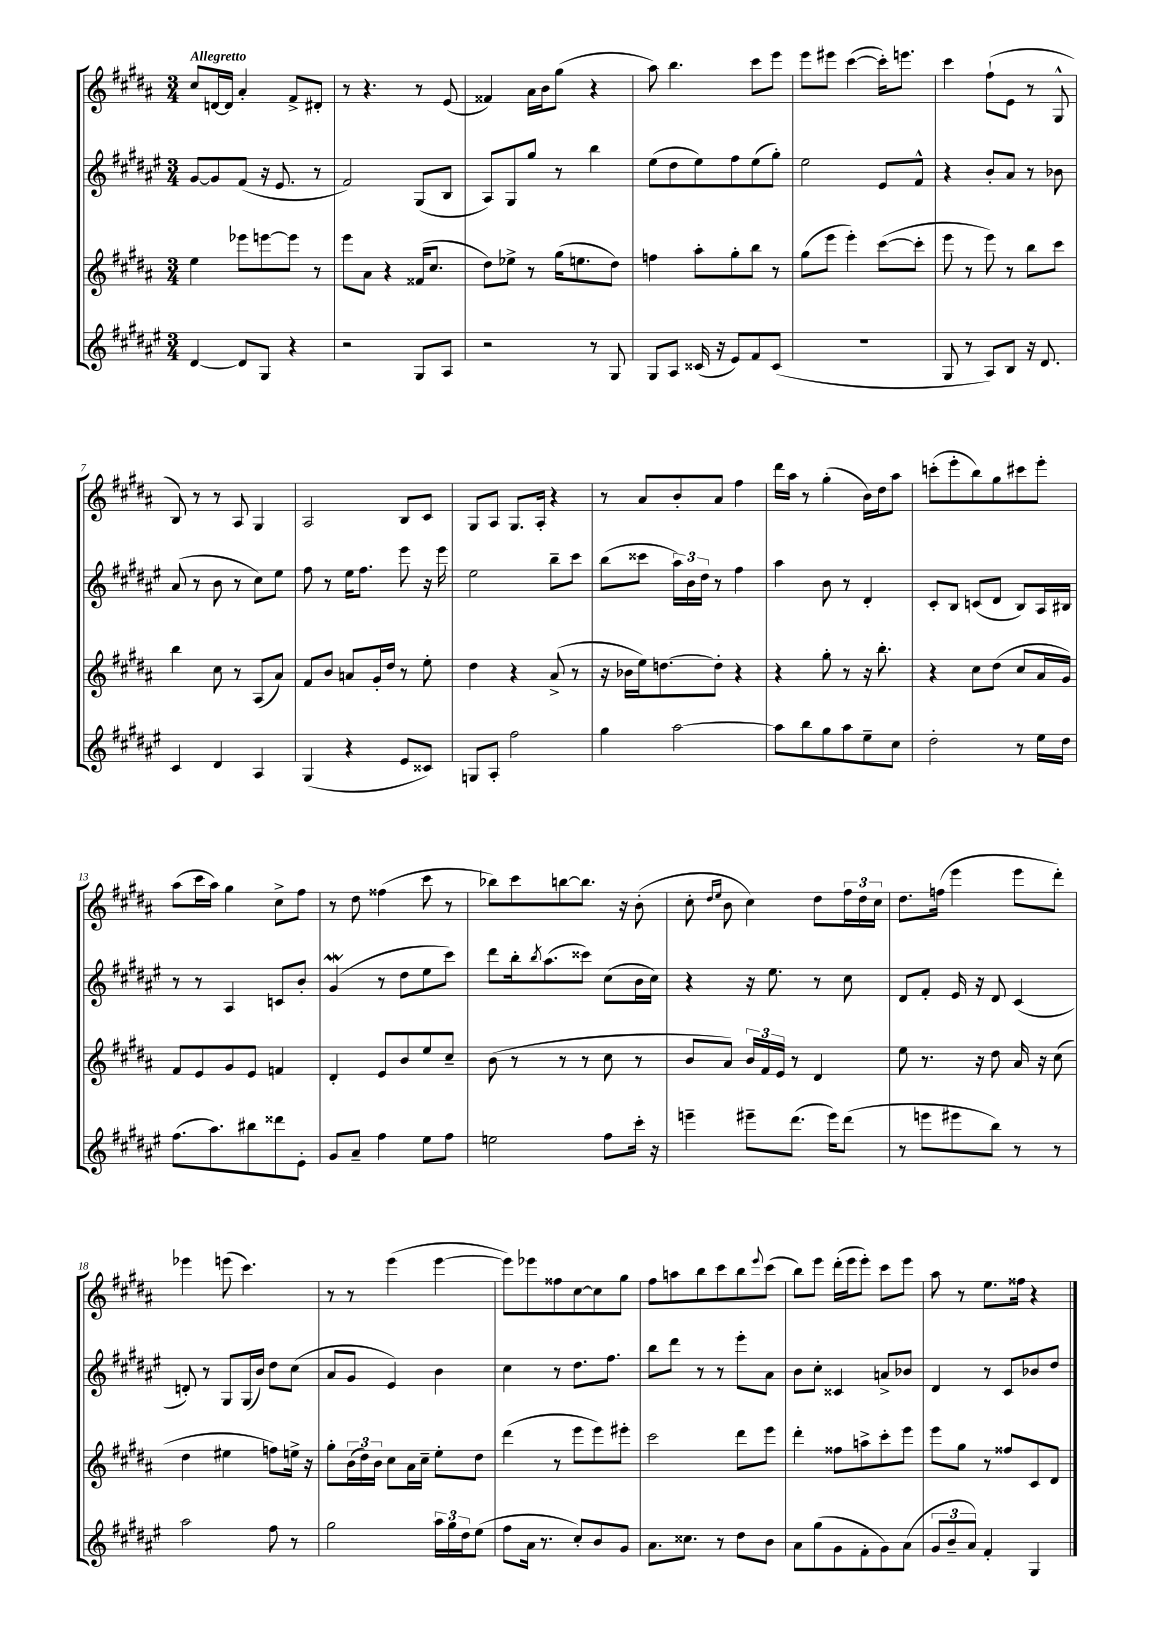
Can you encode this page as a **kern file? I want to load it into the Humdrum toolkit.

**kern	**kern	**kern	**kern
*staff4	*staff3	*staff2	*staff1
*clefG2	*clefG2	*clefG2	*clefG2
*k[f#c#g#d#a#e#]	*k[f#c#g#d#a#]	*k[f#c#g#d#a#e#]	*k[f#c#g#d#a#]
*M3/4	*M3/4	*M3/4	*M3/4
[4d#	4ee	[8g#	8cc#
.	.	8g#]	[16d
.	.	.	16d]
8d#]	8eee-	(8f#	4a#'
8G#	[8eee	16r	.
.	.	8.e#	.
4r	8eee]	.	8f#^
.	8r	8r	8d#'
=	=	=	=
2r	8eee	2f#)	8r
.	8a#	.	4.r
.	4r	.	.
8G#	(16f##	(8G#	8r
.	8.cc#	.	.
8A#	.	8B	(8e
=	=	=	=
2r	8dd#)	8A#)	4f##)
.	8ee-^	8G#	.
.	8r	8gg#	16a#
.	.	.	16b
.	(16gg#	8r	(8gg#
.	8.ee	.	.
8r	.	4bb	4r
8G#	8dd#)	.	.
=	=	=	=
8G#	4ff	(8ee#	8aa#)
8A#	.	8dd#	4.bb
(16c##	8aa#'	8ee#)	.
16r	.	.	.
8e#)	8gg#'	8ff#	.
8f#	8bb	(8ee#	8ccc#
(8c##	8r	8gg#')	8eee
=	=	=	=
2.r	(8gg#	2ee#	8eee
.	8eee	.	8eee#
.	4eee')	.	([4ccc#
.	([8ccc#	8e#	16ccc#'])
.	.	.	8.eee
.	8ccc#']	8f#^^	.
=	=	=	=
8G#	8eee	4r	4ccc#
8r	8r	.	.
8A#)	8eee)	8b'	(8ff#`
8B	8r	8a#	8e
16r	8bb	8r	8r
8.d#	.	.	.
.	8ccc#	8b-	8G#^^
=	=	=	=
4c#	4bb	(8a#	8B)
.	.	8r	8r
4d#	8cc#	8b	8r
.	8r	8r	8A#
4A#	(8A#	8cc#)	4G#
.	8a#)	8ee#	.
=	=	=	=
(4G#	8f#	8ff#	2A#
.	8b	8r	.
4r	8a	16ee#	.
.	.	8.ff#	.
.	16g#'	.	.
.	16dd#	.	.
8e#	8r	8eee#	8B
8c##)	8ee'	16r	8c#
.	.	16eee#	.
=	=	=	=
8G	4dd#	2ee#	8G#
8A#'	.	.	8A#
2ff#	4r	.	8.G#
.	.	.	16A#'
.	(8a#^	8bb~	4r
.	8r	8ccc#	.
=	=	=	=
4gg#	16r	(8bb	8r
.	16b-	.	.
.	16ee)	8ccc##	8a#
.	[8.dd	.	.
[2aa#	.	24aa#)	8b'
.	.	24b	.
.	.	24dd#	.
.	8dd']	8r	8a#
.	4r	4ff#	4ff#
=	=	=	=
8aa#]	4r	4aa#	16ddd#
.	.	.	16aa#
8bb	.	.	8r
8gg#	8gg#'	8b	(4gg#'
8aa#	8r	8r	.
8ee#~	16r	4d#'	16b)
.	8.bb'	.	16dd#
8cc#	.	.	8aa#
=	=	=	=
2dd#'	4r	8c#'	(8ccc'
.	.	8B	8eee'
.	8cc#	(8c	8bb)
.	(8dd#	8d#	8gg#
8r	8cc#	8B)	8ccc#
16ee#	16a#	16A#	8eee'
16dd#	16g#)	16B#	.
=	=	=	=
(8.ff#	8f#	8r	(8aa#
.	8e	8r	16ccc#
8.aa#)	.	.	16aa#)
.	8g#	4A#	4gg#
8bb#	8e	.	.
8ddd##	4f	8c	8cc#^
8e#'	.	8b'	8ff#
=	=	=	=
8g#	4d#'	(4g#	8r
8a#~	.	.	8dd#
4ff#	8e	8r	(4ff##
.	8b	8dd#	.
8ee#	8ee	8ee#	8ccc#
8ff#	8cc#~	8ccc#)	8r
=	=	=	=
2ee	(8b	8ddd#	8bb-)
.	8r	16bb'	8ccc#
.	.	8qbb	.
.	.	(8.aa#	.
.	8r	.	[8bb
.	8r	8ccc##)	8.bb]
8ff#	8cc#	(8cc#	.
.	.	.	16r
16ccc#'	8r	16b	(8b'
16r	.	16cc#)	.
=	=	=	=
4eee~	8b	4r	8cc#'
.	.	.	16qqdd#
.	.	.	16qqee
.	8a#)	.	8b
8eee#~	24b	16r	4cc#)
.	24f#	.	.
.	.	8.ee#	.
.	24e	.	.
(8.ddd#	8r	.	.
.	4d#	8r	8dd#
16eee#)	.	.	.
(8ddd#	.	8cc#	24ff#
.	.	.	24dd#
.	.	.	24cc#
=	=	=	=
8r	8ee	8d#	8.dd#
8eee	8.r	8f#'	.
.	.	.	(16ff
8eee#	.	16e#	4eee
.	16r	16r	.
8bb)	8dd#	8d#	.
8r	16a#	(4c#	8eee
.	16r	.	.
8r	(8cc#	.	8ddd#')
=	=	=	=
2aa#	4dd#	8d')	4eee-
.	.	8r	.
.	4ee#	8G#	(8eee
.	.	(16G#	4.ccc#)
.	.	16b)	.
8ff#	8ff)	8dd#	.
8r	16ee^	(8cc#	.
.	16r	.	.
=	=	=	=
2gg#	8gg#'	8a#	8r
.	(24b	8g#	8r
.	24dd#)	.	.
.	24b	.	.
.	8cc#	4e#)	(4eee
.	16a#	.	.
.	16cc#~	.	.
24aa#	8ee'	4b	[4eee
24gg#	.	.	.
24dd#	.	.	.
(8ee#	8dd#	.	.
=	=	=	=
8ff#	(4ddd#	4cc#	8eee])
16a#	.	.	8eee-
8.r	.	.	.
.	8r	8r	8ff##
8cc#')	8eee	8.dd#	[8cc#
8b	8eee)	.	8cc#]
.	.	8.ff#	.
8g#	8eee#'	.	8gg#
=	=	=	=
8.a#	2ccc#	8bb	8ff#
.	.	8ddd#	8aa
8.cc##	.	.	.
.	.	8r	8bb
8r	.	8r	8ccc#
8dd#	8ddd#	8eee#'	8bb
.	.	.	8qqeee
8b	8eee	8a#	(8ccc#
=	=	=	=
8a#	4ddd#'	8b	8bb)
(8gg#	.	8cc#'	8eee
8g#	8ff##	4c##	(16ddd#'
.	.	.	16eee
8f#'	8aa^	.	8eee')
8g#)	8ccc#'	8a^	8ccc#
(8a#	8eee	8b-	8eee
=	=	=	=
12g#	8eee	4d#	8aa#
12b~	.	.	.
.	8gg#	.	8r
12a#)	.	.	.
4f#'	8r	8r	8.ee
.	8ff##	8c#	.
.	.	.	16ff##
4G#	8c#	8b-	4r
.	8d#	8dd#	.
==	==	==	==
*-	*-	*-	*-
